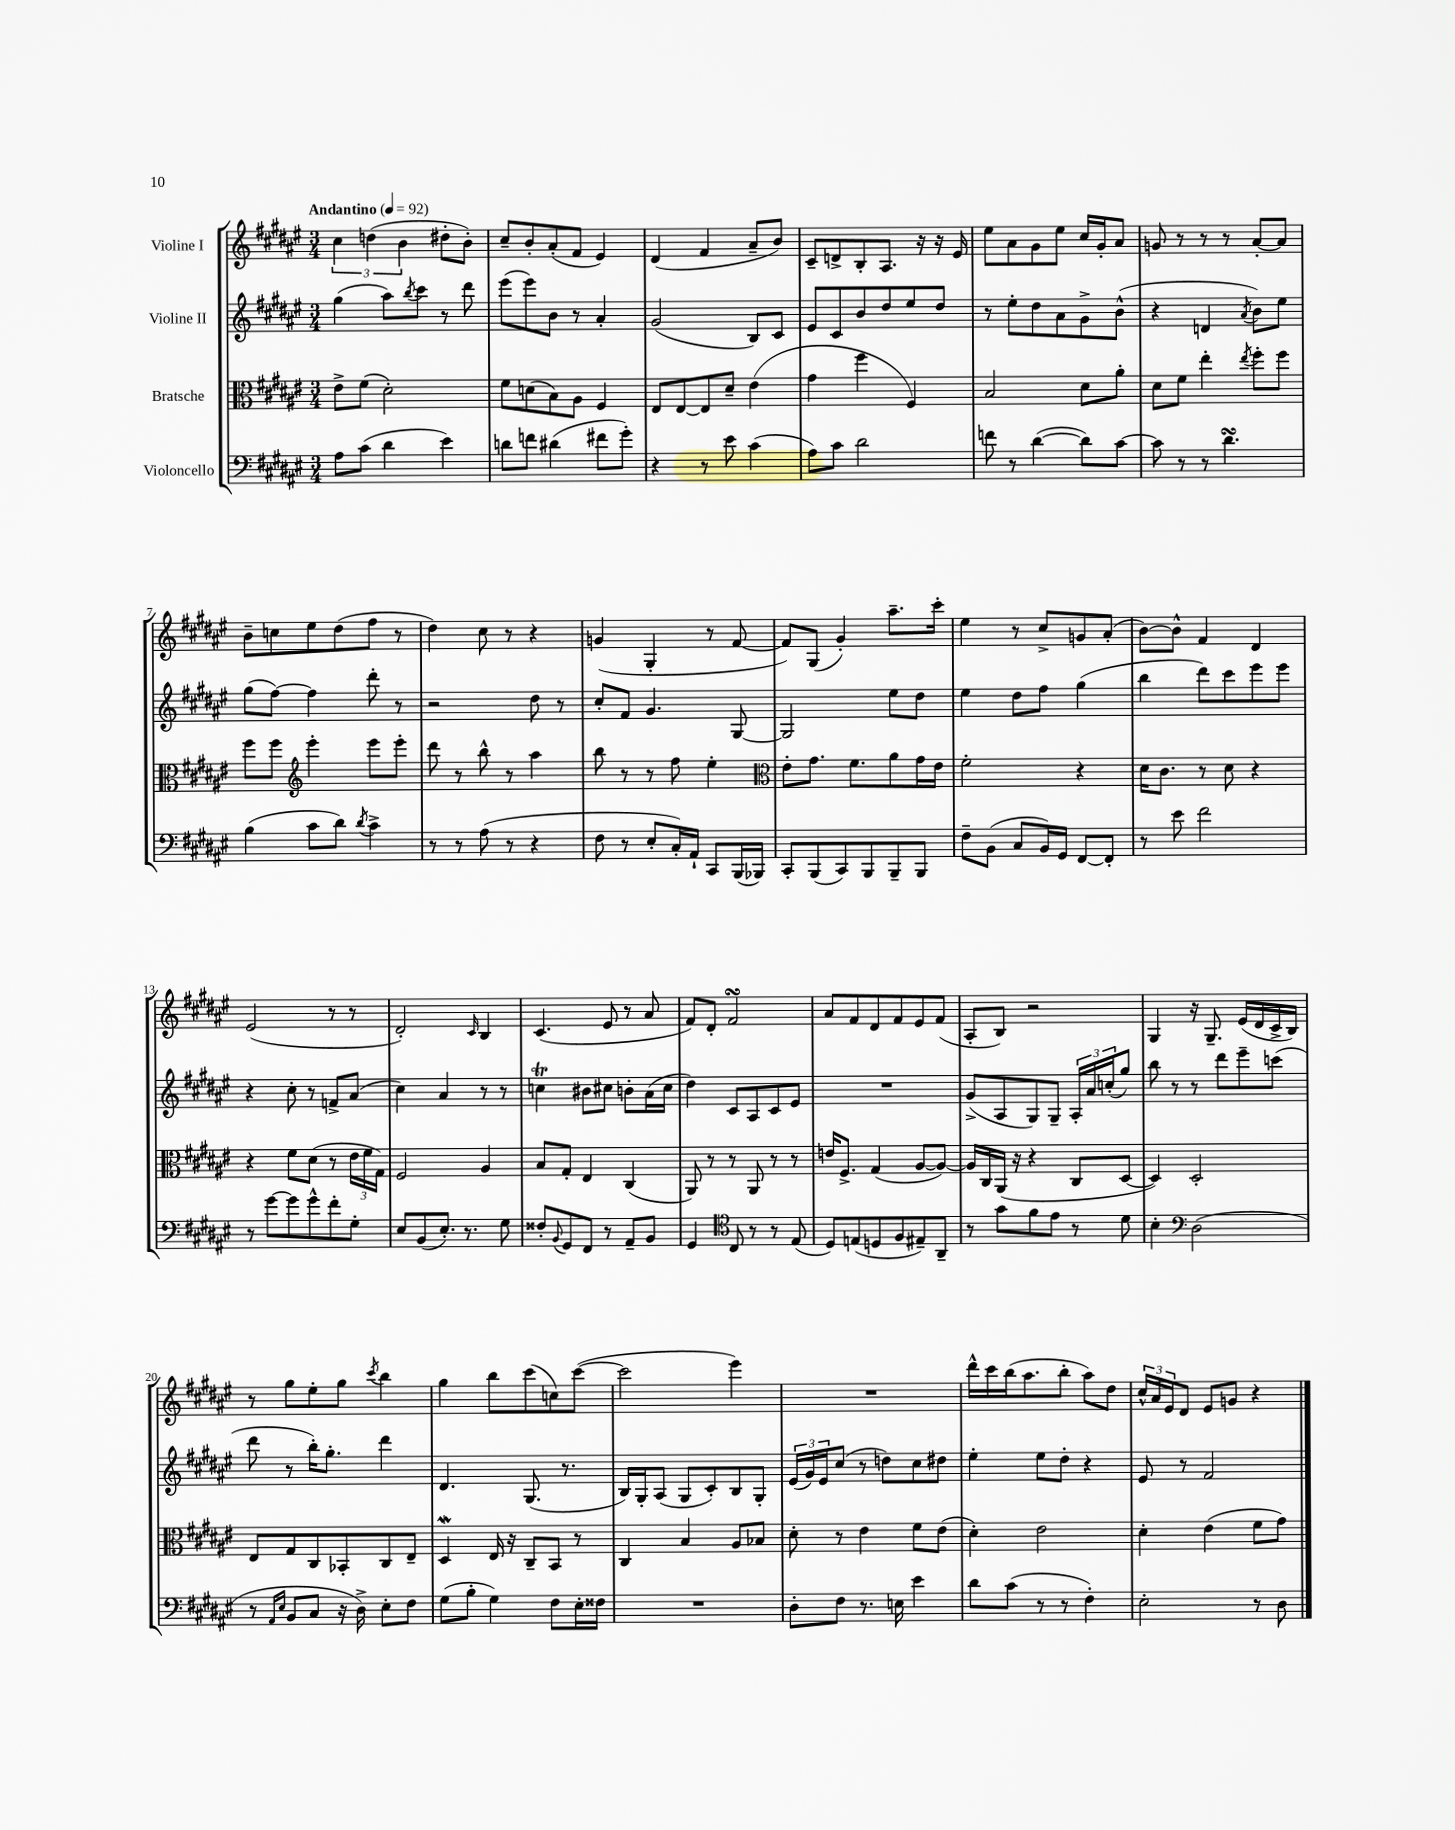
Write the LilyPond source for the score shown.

<<
\new StaffGroup <<
\new Staff = "s0" \with { instrumentName = "Violine I" } {
    \clef treble \key fis \major \numericTimeSignature \time 3/4 \tempo "Andantino" 4 = 92
    \tuplet 3/2 { cis''4 d''4( b'4 } dis''8-. b'8-.) |
    cis''8-- b'8-. ais'8-.( fis'8 eis'4) |
    dis'4( fis'4 ais'8-- b'8) |
    cis'8-- d'8-> b8-. ais8. r16 r16 eis'16 |
    eis''8 ais'8 gis'8 eis''8 cis''16 gis'16-. ais'8 |
    g'8 r8 r8 r8 ais'8~-. ais'8 |
    b'8-- c''8 eis''8 dis''8( fis''8 r8 |
    dis''4) cis''8 r8 r4 |
    g'4( gis4-. r8 fis'8~ |
    fis'8) gis8( gis'4-.) ais''8.-- cis'''16-. |
    eis''4 r8 cis''8-> g'8 ais'8-.( |
    b'8~) b'8-^ fis'4 dis'4 |
    eis'2( r8 r8 |
    dis'2-.) \grace { cis'16 } b4 |
    cis'4.( eis'8 r8 ais'8 |
    fis'8) dis'8-. fis'2\turn |
    ais'8 fis'8 dis'8 fis'8 eis'8 fis'8( |
    ais8-. b8) r2 |
    gis4 r16 gis8.-- eis'16( dis'16 cis'16-> b16) |
    r8 gis''8 eis''8-. gis''8 \acciaccatura { cis'''8 } b''4 |
    gis''4 b''8 cis'''8( c''8) cis'''8~( |
    cis'''2 eis'''4) |
    R2. |
    dis'''16-^ cis'''16 b''16( ais''8. b''8-. ais''8) dis''8 |
    \tuplet 3/2 { cis''16-^ ais'16 eis'16 } dis'8 eis'8 g'8 r4 \bar "|." |
}
\new Staff = "s1" \with { instrumentName = "Violine II" } {
    \clef treble \key fis \major \numericTimeSignature \time 3/4
    gis''4( ais''8) \acciaccatura { b''8 } cis'''8 r8 dis'''8 |
    eis'''8( eis'''8) b'8 r8 ais'4-. |
    gis'2( b8) cis'8 |
    eis'8 cis'8 b'8 dis''8 eis''8 dis''8 |
    r8 eis''8-. dis''8 ais'8 gis'8-> b'8-^( |
    r4 d'4 \acciaccatura { ais'8 } b'8) eis''8 |
    gis''8( fis''8~) fis''4 dis'''8-. r8 |
    r2 dis''8 r8 |
    cis''8-. fis'8 gis'4. gis8~ |
    gis2 eis''8 dis''8 |
    eis''4 dis''8 fis''8 gis''4( |
    b''4 dis'''8) cis'''8 eis'''8 eis'''8 |
    r4 cis''8-. r8 f'8-> ais'8( |
    cis''4) ais'4 r8 r8 |
    c''4\trill bis'8 cis''8 b'8-. ais'16( cis''16 |
    dis''4) cis'8 ais8 cis'8 eis'8 |
    R2. |
    gis'8->( ais8 gis8) gis8-- \tuplet 3/2 { ais16-. ais'16 c''16-.( } gis''8) |
    b''8 r8 r8 dis'''8 eis'''8-- c'''8( |
    dis'''8 r8 b''16-.) gis''8.-. dis'''4 |
    dis'4. gis8.( r8. |
    b16) gis16-. ais8( gis8 cis'8-.) b8 gis8-. |
    \tuplet 3/2 { eis'16( gis'16) eis'16 } cis''8( r8 d''8) cis''8 dis''8 |
    eis''4-. eis''8 dis''8-. r4 |
    eis'8 r8 fis'2 \bar "|." |
}
\new Staff = "s2" \with { instrumentName = "Bratsche" } {
    \clef alto \key fis \major \numericTimeSignature \time 3/4
    eis'8-> fis'8( dis'2-.) |
    fis'8 d'8( b8) ais8 fis4 |
    eis8 eis8~ eis8 dis'8-- eis'4( |
    gis'4 fis''4 fis4) |
    b2 dis'8 ais'8-. |
    dis'8 fis'8 eis''4-. \acciaccatura { eis''8 } fis''8-. fis''8 |
    fis''8 fis''8 \clef treble eis'''4-. eis'''8 eis'''8-. |
    dis'''8 r8 b''8-^ r8 ais''4 |
    b''8 r8 r8 fis''8 eis''4-. |
    \clef alto eis'8-. gis'8. fis'8. ais'8 gis'16 eis'16 |
    fis'2-. r4 |
    dis'16 cis'8. r8 dis'8 r4 |
    r4 fis'8 dis'8( r8 \tuplet 3/2 { eis'16 fis'16 gis16) } |
    fis2 ais4 |
    b8 gis8-. eis4 cis4( |
    ais,8) r8 r8 ais,8 r8 r8 |
    e'16 fis8.-> gis4( ais8~ ais8~) |
    ais16 cis16 ais,16( r16 r4 cis8 dis8~ |
    dis4) dis2-. |
    eis8 gis8 cis8 bes,8-. cis8 eis8-- |
    dis4\mordent eis16 r16 cis8-- b,8 r8 |
    cis4 b4 ais8 bes8 |
    dis'8-. r8 eis'4 fis'8 eis'8( |
    dis'4-.) eis'2 |
    dis'4-. eis'4( fis'8 gis'8) \bar "|." |
}
\new Staff = "s3" \with { instrumentName = "Violoncello" } {
    \clef bass \key fis \major \numericTimeSignature \time 3/4
    ais8 cis'8( dis'4 eis'4) |
    d'8 f'8 dis'4( fis'8 gis'8-.) |
    r4 r8 eis'8 cis'4( |
    ais8) cis'8 dis'2 |
    f'8 r8 dis'4~( dis'8) cis'8~ |
    cis'8 r8 r8 dis'4.\turn |
    b4( cis'8 dis'8) \acciaccatura { dis'8 } cis'4-> |
    r8 r8 ais8( r8 r4 |
    fis8 r8 eis8-. cis16-.) ais,16-! cis,8 b,,16( bes,,16) |
    cis,8-. b,,8( cis,8) b,,8 b,,8-- b,,8 |
    fis8-- b,8( cis8 b,16) gis,16 fis,8~ fis,8-. |
    r8 eis'8 fis'2 |
    r8 gis'8~ gis'8 gis'8-^ fis'8-. gis8-. |
    eis8 b,8( eis8.-.) r8. gis8 |
    fisis8-. \appoggiatura { b,8 } gis,8 fis,8 r8 ais,8-- b,8 |
    gis,4 \clef tenor cis8 r8 r8 eis8( |
    dis8) e8( d8 fis8 eis8--) ais,8-- |
    r8 gis'8 fis'8 eis'8 r8 dis'8 |
    b4-. \clef bass dis2( |
    r8 \grace { ais,16 eis16 } b,8 cis8 r16 dis16->) eis8-. fis8 |
    gis8( b8-. gis4) fis8 eis16-. fisis16 |
    R2. |
    dis8-. fis8 r8. e16 eis'4 |
    dis'8 cis'8( r8 r8 fis4-.) |
    eis2-. r8 dis8 \bar "|." |
}
>>
>>
